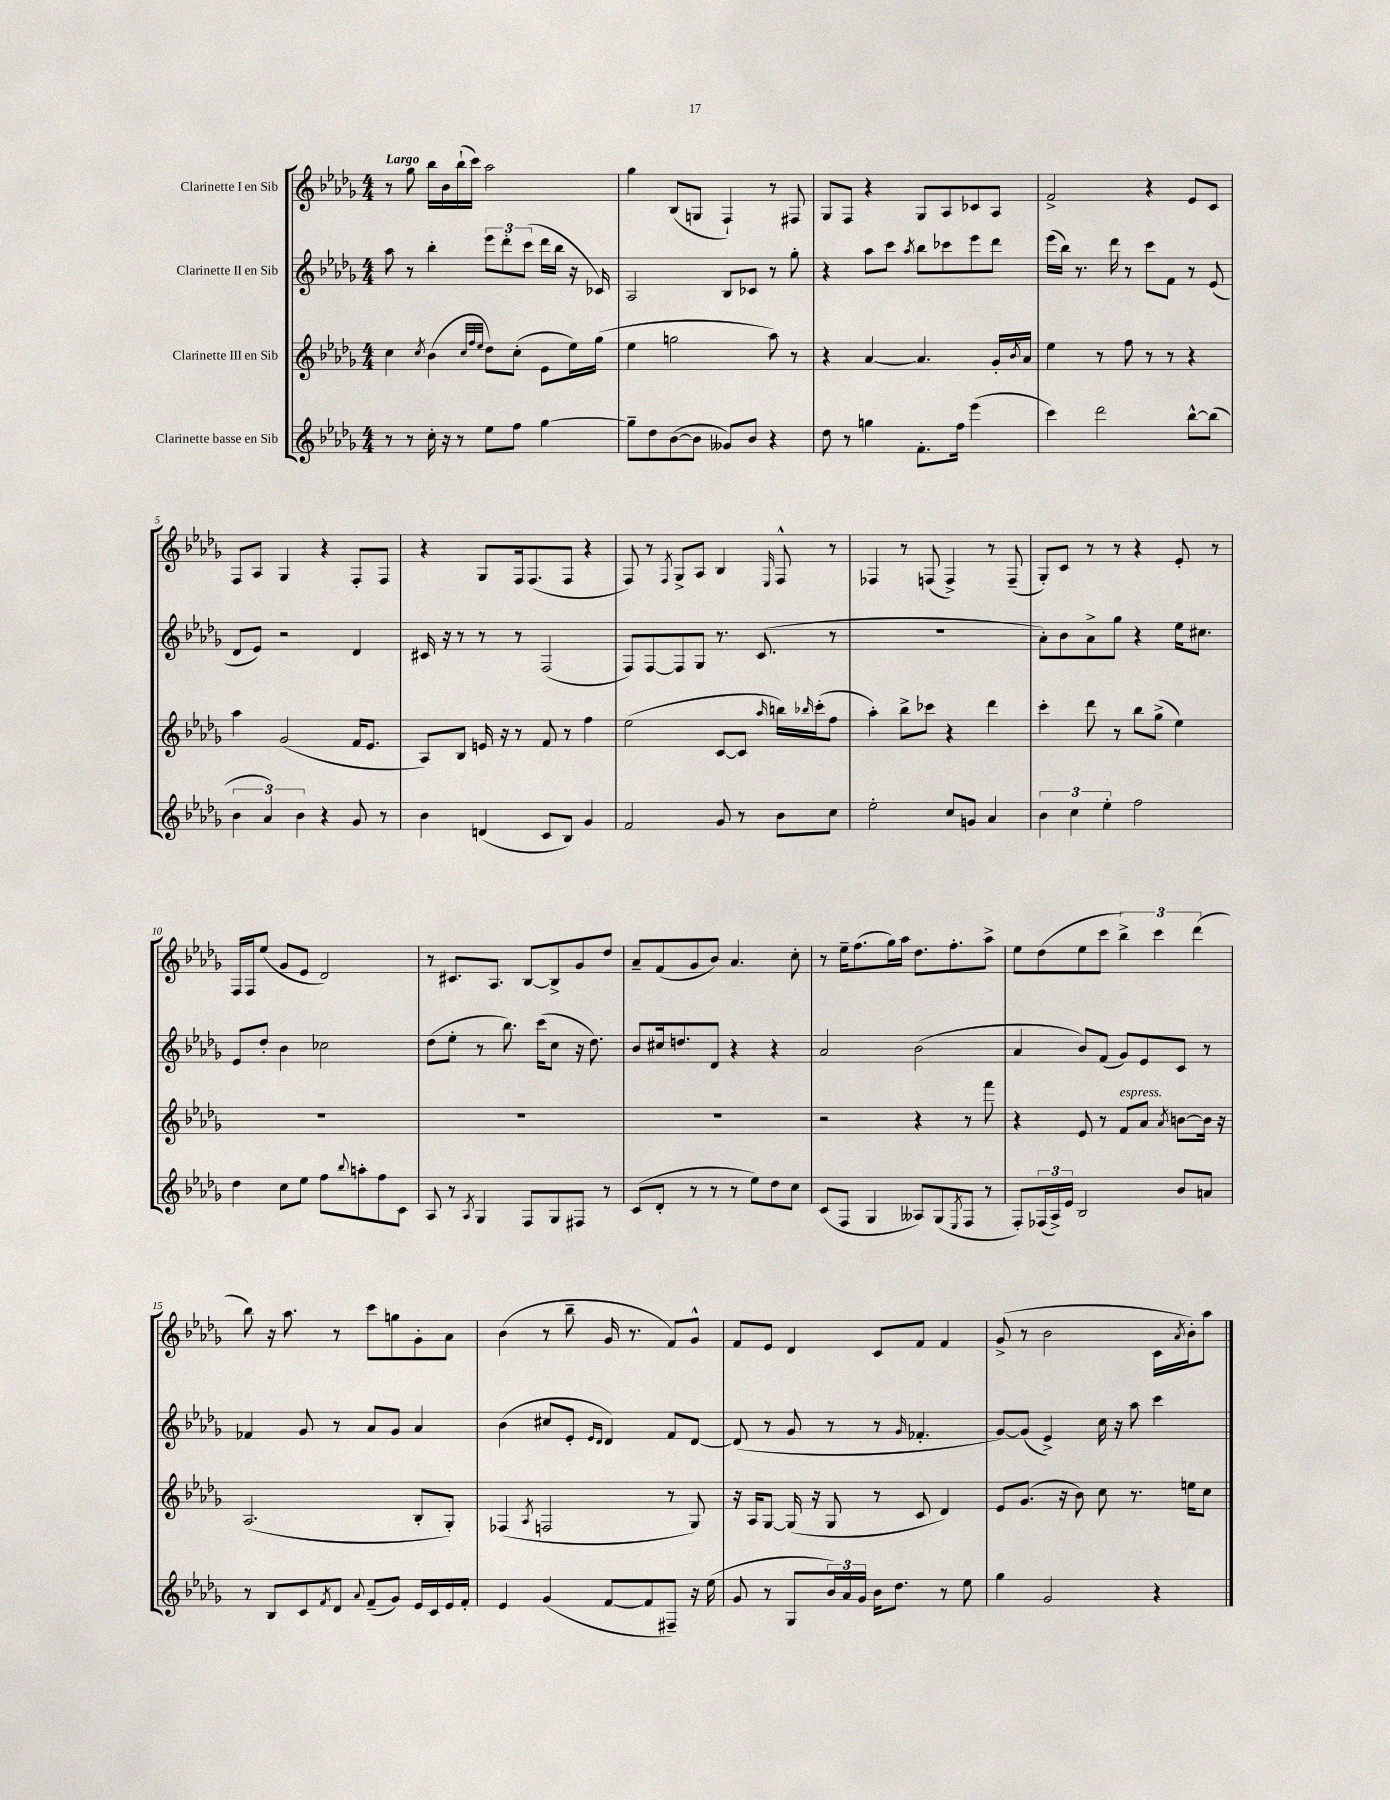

**kern	**kern	**kern	**kern
*staff4	*staff3	*staff2	*staff1
*clefG2	*clefG2	*clefG2	*clefG2
*k[b-e-a-d-g-]	*k[b-e-a-d-g-]	*k[b-e-a-d-g-]	*k[b-e-a-d-g-]
*M4/4	*M4/4	*M4/4	*M4/4
8r	4cc	8aa-	8r
8r	.	8r	8gg-
.	8qcc	.	.
16cc'	(4b-	4bb-'	16bb-
16r	.	.	16b-
8r	.	.	(16bb-`
.	.	.	16ccc)
.	32qqcc	.	.
.	32qqff	.	.
.	32qqee-	.	.
8ee-	8dd-)	12eee-	2aa-
.	.	12ddd-'	.
8ff	(8cc'	.	.
.	.	(12ccc	.
[4gg-	8e-	16ddd-	.
.	.	16bb-	.
.	16ee-)	16r	.
.	(16gg-	16c-)	.
=	=	=	=
8gg-~]	4ee-	2A-	4gg-
8dd-	.	.	.
([8b-	2gg	.	(8B-
8b-]	.	.	8G
8g--)	.	8B-	4F`)
8b-	.	8c-	.
4r	8aa-)	8r	8r
.	8r	8gg-'	8F#
=	=	=	=
8dd-	4r	4r	8G-
8r	.	.	8F
4gg	[4a-	8aa-	4r
.	.	8ccc	.
.	.	8qaa-	.
8.f'	4.a-]	8bb-	8G-
.	.	8ccc-	8A-
16ff	.	.	.
(4eee-	.	8eee-	8c-
.	16g-'	8ddd-	8A-
.	8qb-	.	.
.	16a-	.	.
=	=	=	=
4ccc)	4ee-	(16eee-	2f^
.	.	16bb-)	.
.	.	8.r	.
2ddd-	8r	.	.
.	.	16ddd-	.
.	8ff	8r	.
.	8r	8ccc	4r
.	8r	8f	.
[8bb-^^	4r	8r	8e-
(8bb-]	.	(8e-	8c
=	=	=	=
6b-	4aa-	8d-	8F
.	.	8e-)	8A-
6a-)	.	.	.
.	(2g-	2r	4G-
6b-	.	.	.
4r	.	.	4r
8g-	16f	4d-	8F'
.	8.e-	.	.
8r	.	.	8F
=	=	=	=
4b-	8A-)	16c#	4r
.	.	16r	.
.	8B-	8r	.
(4d	16e	8r	8G-
.	16r	.	.
.	8r	8r	16F
.	.	.	(8.F
8c	8f	(2F	.
8B-)	8r	.	8F
4g-	4ff	.	4r
=	=	=	=
2f	(2ee-	8F)	8F)
.	.	[8F	8r
.	.	.	8qF
.	.	8F]	8G-^
.	.	8G-	8A-
8g-	[8c	8.r	4B-
8r	8c]	.	.
.	.	(8.c	.
.	16qqaa-	.	16qqE-
8b-	16bb)	.	8F^^
.	16qqbb-	.	.
.	(16ccc'	.	.
8cc	8ff	8r	8r
=	=	=	=
2ee-'	4aa-')	1r	4F-
.	8bb-^	.	8r
.	8ccc-	.	(8F
8cc	4r	.	4F^)
8g	.	.	.
4a-	4ddd-	.	8r
.	.	.	(8F~
=	=	=	=
6b-	4ccc'	8a-')	8G-')
.	.	8b-	8c
6cc	.	.	.
.	8ddd-	8a-^	8r
6ee-'	.	.	.
.	8r	8gg-	8r
2ff	8bb-	4r	4r
.	(8gg-^	.	.
.	4ee-)	16ee-	8e-'
.	.	8.cc#	.
.	.	.	8r
=	=	=	=
4dd-	1r	8e-	16F
.	.	.	16F
.	.	8dd-'	(8ee-
8cc	.	4b-	8g-
8ee-	.	.	8e-
8ff	.	2cc-	2d-)
8qqbb-	.	.	.
8aa'	.	.	.
8ff	.	.	.
8c	.	.	.
=	=	=	=
8A-	1r	(8dd-	8r
8r	.	8ee-'	8.c#
8qA-	.	.	.
4G-	.	8r	.
.	.	.	8.A-
.	.	8.bb-)	.
8F	.	.	[8B-
.	.	(16ccc	.
8G-	.	8cc	8B-^]
8F#	.	16r	8g-
.	.	8.dd-)	.
8r	.	.	8dd-
=	=	=	=
(8c	1r	8b-	8a-~
8d-'	.	16cc#	(8f
.	.	8.dd	.
8r	.	.	8g-
8r	.	8d-	8b-)
8r	.	4r	4.a-
8ee-)	.	.	.
8dd-	.	4r	.
8cc	.	.	8cc'
=	=	=	=
(8c	2r	2a-	8r
8F	.	.	16ee-~
.	.	.	(8.ff
4G-	.	.	.
.	.	.	16gg-)
.	.	.	16aa-
8A--)	4r	(2b-	8.dd-
(8G-	.	.	.
.	.	.	8.ff'
8qE-	.	.	.
8F	8r	.	.
8r	8fff	.	8aa-^
=	=	=	=
8F')	4r	4a-	8ee-
(24F-	.	.	(8dd-
24A-^)	.	.	.
24e-	.	.	.
2B-	8e-	8b-)	8ee-
.	8r	(8f	8ccc
.	8f	8g-)	6bb-^)
.	8a-	8e-	.
.	.	.	6ccc
.	8qa-	.	.
8b-	[8b	8c	.
.	.	.	(6ddd-
8a	16b]	8r	.
.	16r	.	.
=	=	=	=
8r	(2.A-	4f-	8bb-)
8B-	.	.	16r
.	.	.	8.aa-
8c	.	8g-	.
8qf	.	.	.
8d-	.	8r	8r
8qqa-	.	.	.
(8f~	.	8a-	8ccc
8g-)	.	8g-	8gg
16e-	8B-'	4a-	8g-'
16c	.	.	.
16e-	8G-')	.	8a-
16f'	.	.	.
=	=	=	=
4e-	(4F-	(4b-	(4b-
.	8qA-	.	.
(4g-	2F	8cc#	8r
.	.	8e-'	8bb-~
.	.	16qqe-	.
.	.	16qqd-	.
[8f	.	4d-)	16g-
.	.	.	8.r
8f]	.	.	.
8F#~)	8r	8f	8f)
16r	8G-)	[8d-	8g-^^
(16ee-	.	.	.
=	=	=	=
8g-	16r	(8d-]	8f
.	16A-	.	.
8r	[8G-	8r	8e-
8G-	(16G-]	8g-	4d-
.	16r	.	.
24b-)	8G-	8r	.
24a-	.	.	.
24g-	.	.	.
16b-	8r	8r	8c
8.dd-	.	.	.
.	.	16qqg-	.
.	8c	4.f-'	8f
8r	4d-)	.	4f
8ee-	.	.	.
=	=	=	=
4gg-	8e-	[8g-)	(8g-^
.	(8.g-	(8g-]	8r
2g-	.	4e-^)	2b-
.	16r	.	.
.	8b-)	.	.
.	8cc	16cc	.
.	.	16r	.
.	8.r	8aa-	.
4r	.	4ccc	16c
.	.	.	8qa-
.	16ee	.	16b-')
.	8cc	.	8aa-
==	==	==	==
*-	*-	*-	*-
